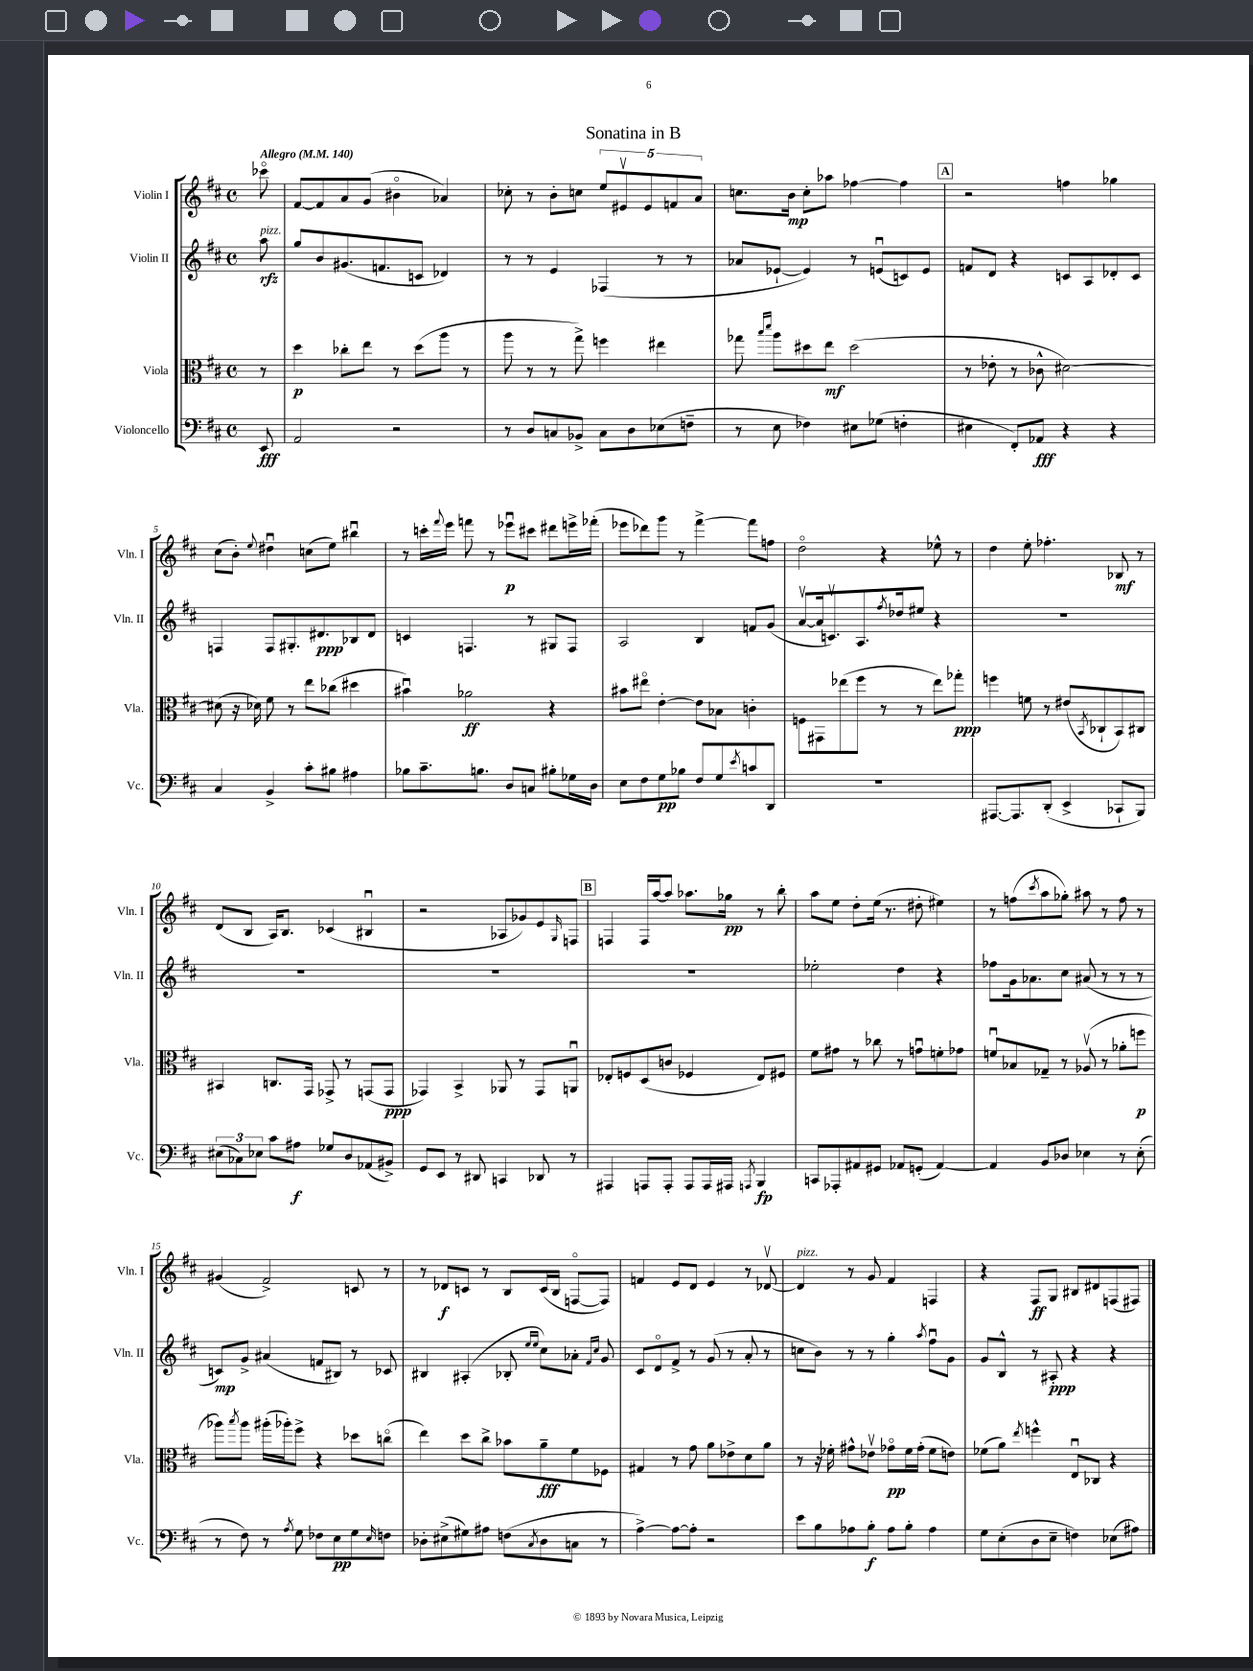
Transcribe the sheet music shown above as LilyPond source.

\header { title = "Sonatina in B" }
<<
\new StaffGroup <<
\new Staff = "s0" \with { instrumentName = "Violin I" shortInstrumentName = "Vln. I" } {
    \clef treble \key d \major \defaultTimeSignature \time 4/4 \partial 8 \tempo "Allegro" 4 = 140
    ces'''8\flageolet |
    fis'8~ fis'8 a'8 g'8( bis'4\flageolet aes'4) |
    ces''8-. r8 b'8-. c''8 \tuplet 5/4 { e''8 eis'8\upbow eis'8 f'8 a'8 } |
    c''8. b'16\mp c''8-. aes''8 fes''4~ fes''4 |
    \mark \markup { \box "A" } r2 f''4 ges''4 |
    cis''8( b'8-.) \appoggiatura { e''8 } dis''4\downbow c''8( e''8) bis''4\downbow |
    r8 c'''16-. \appoggiatura { fis'''8 } e'''16 f'''8 r8 ees'''8\downbow\p cis'''8 dis'''8 e'''16-> fes'''16-.( |
    ees'''8 des'''8) g'''8 r8 fis'''4~-> fis'''8 f''8 |
    d''2\flageolet r4 ees''8-^ r8 |
    d''4 e''8-. fes''4.-. bes8\mf r8 |
    d'8( b8 a16) b8. ces'4( bis4\downbow |
    r2 aes8 ges'8) e'8 \grace { g16 } f8 |
    \mark \markup { \box "B" } f4 f16 a''16~ a''8 aes''8. ges''16\pp r8 b''8-. |
    a''8 e''8 d''8-. e''16( r8. dis''8-. eis''4) |
    r8 f''8( \acciaccatura { cis'''8 } a''8 ges''8-.) ais''8 r8 f''8 r8 |
    gis'4( fis'2->) c'8 r8 |
    r8 des'8\f c'8 r8 b8 c'16( b16 f8~\flageolet f8) |
    f'4 e'8 d'8 e'4 r8 des'8~\upbow |
    des'4^\markup { \italic "pizz." } r8 g'8 fis'4 f4 |
    r4 fis8\ff g8 bis8 dis'8 f8( fis8) \bar "|." |
}
\new Staff = "s1" \with { instrumentName = "Violin II" shortInstrumentName = "Vln. II" } {
    \clef treble \key d \major \defaultTimeSignature \time 4/4 \partial 8
    a''8\rfz^\markup { \italic "pizz." } |
    g''8 b'8 gis'8.( f'8. c'8 des'4) |
    r8 r8 e'4 fes4( r8 r8 |
    aes'8 ees'8~-! ees'4) r8 e'8\downbow( c'8) e'8 |
    \mark \markup { \box "A" } f'8 d'8 r4 c'8 a8 des'8-. c'8 |
    f4 f8 gis8.-. dis'8.\ppp bes8 dis'8 |
    c'4 f4. r8 gis8 f8 |
    a2 b4 f'8 g'8( |
    a'8~\upbow a'16 c'8.\upbow) a8. \acciaccatura { fis''8 } des''16 eis''8 r4 |
    R1 |
    R1 |
    R1 |
    \mark \markup { \box "B" } R1 |
    ees''2-. d''4 r4 |
    fes''8 g'16 aes'8. cis''8 ais'8( r8 r8 r8 |
    c'8\mp) g'8-> ais'4( f'8 bis8) r8 ces'8 |
    bis4 ais4-.( bes8-. \grace { e''16 e''16 } cis''8) aes'8-. \grace { fis'16 cis''16 } g'8 |
    cis'8 d'8\flageolet fis'8-> r8 g'8( r8 a'8-. r8 |
    c''8 b'8) r8 r8 g''4-. \acciaccatura { a''8 } fis''8\downbow g'8 |
    g'8 b8-^ r8 ais8-.\ppp r4 r4 \bar "|." |
}
\new Staff = "s2" \with { instrumentName = "Viola" shortInstrumentName = "Vla." } {
    \clef alto \key d \major \defaultTimeSignature \time 4/4 \partial 8
    r8 |
    d''4\p ces''8-. e''8 r8 d''8( a''8 r8 |
    a''8 r8 r8 g''8->) f''4 eis''4 |
    ges''8 \grace { b''16 d'''16 } a''8 dis''8 e''8\mf dis''2( |
    \mark \markup { \box "A" } r8 ees'8-. r8 ces'8-^ dis'2~) |
    dis'8( r16 des'16) fis'8 r8 e''8 ces''8( dis''4 |
    bis'4\downbow) aes'2\ff r4 |
    bis'8 eis''8\flageolet e'4~-. e'8 bes8 c'4-. |
    f8 gis,8 ees''8( fis''8 r8 r8 ees''8) ges''8-.\ppp |
    f''4 f'8 r8 eis'8( \acciaccatura { b,8 } ces8-! b,8) cis8 |
    bis,4 c8. g,16 ges,8-> r8 g,8( g,8\ppp |
    ges,4) b,4-> aes,8 r8 ges,8 a,8\downbow |
    \mark \markup { \box "B" } ees8-. f8 d8( c'8 fes4 ees8) fis8 |
    fis'8 gis'8 r8 ces''8 r8 g'8\downbow f'8-. ges'8 |
    f'8\downbow bes8 ges8-- r8 aes8\upbow( r8 aes'8-. f''8\p |
    aes''8) \acciaccatura { b''8 } aes''8 ais''16-.( aes''16-.) fis''8-> r4 des''8 c''8\flageolet( |
    e''4) d''8 cis''8-> bes'8 a'8--\fff fis'8 fes8 |
    gis4 r8 g'8 a'8 ees'8-> d'8 a'8 |
    r8 r16 fes'16-. gis'8-^ ees'8\upbow ges'8\flageolet\pp fes'16 ges'16-.( fes'8 e'8) |
    fes'8( a'8) \acciaccatura { e''8 } f''4-^ e8\downbow ces8 r4 \bar "|." |
}
\new Staff = "s3" \with { instrumentName = "Violoncello" shortInstrumentName = "Vc." } {
    \clef bass \key d \major \defaultTimeSignature \time 4/4 \partial 8
    e,8\fff |
    a,2 r2 |
    r8 d8 c8 bes,8-> c8 d8 ees8( f8-- |
    r8 e8 fes4) eis8 ges8( f4-. |
    \mark \markup { \box "A" } eis4 fis,8-.) aes,8\fff r4 r4 |
    cis4 b,4-> cis'8-. bis8 ais4 |
    bes8 cis'8.-- b8. d8 c8 bis8-. ges16 d16 |
    e8 fis8 g8\pp bes8 fis8 g8 \acciaccatura { e'8 } c'8 d,8 |
    R1 |
    ais,,8.~ ais,,8. d,8-.( e,4-> ces,8-! b,,8) |
    \tuplet 3/2 { eis8( ces8) ees8 } cis'8 ais8\f ges8 d8 aes,8( bis,8->) |
    g,8 e,8 r8 dis,8 c,4 des,8 r8 |
    \mark \markup { \box "B" } ais,,4 a,,8 a,,8-. a,,8 a,,16 ais,,16 \acciaccatura { a,,8 } b,,4\fp |
    c,8 aes,,8-. ais,8 gis,8 aes,8 g,8-.( aes,4~) |
    aes,4 b,8 des8 ees4 r8 ees8-.( |
    r8 fis8) r8 \acciaccatura { a8 } g8 fes8 e8\pp g8 \grace { e16 } f8 |
    des8-. eis8->( gis8) ais8 f8( \acciaccatura { cis8 } des8 c8 r8 |
    a4~->) a8~ a8-. r2 |
    e'8 b8 aes8 b8-.\f aes8 b8-. aes4 |
    g8 e8-.( d8 e8-- f4) ees8( ais8) \bar "|." |
}
>>
>>
